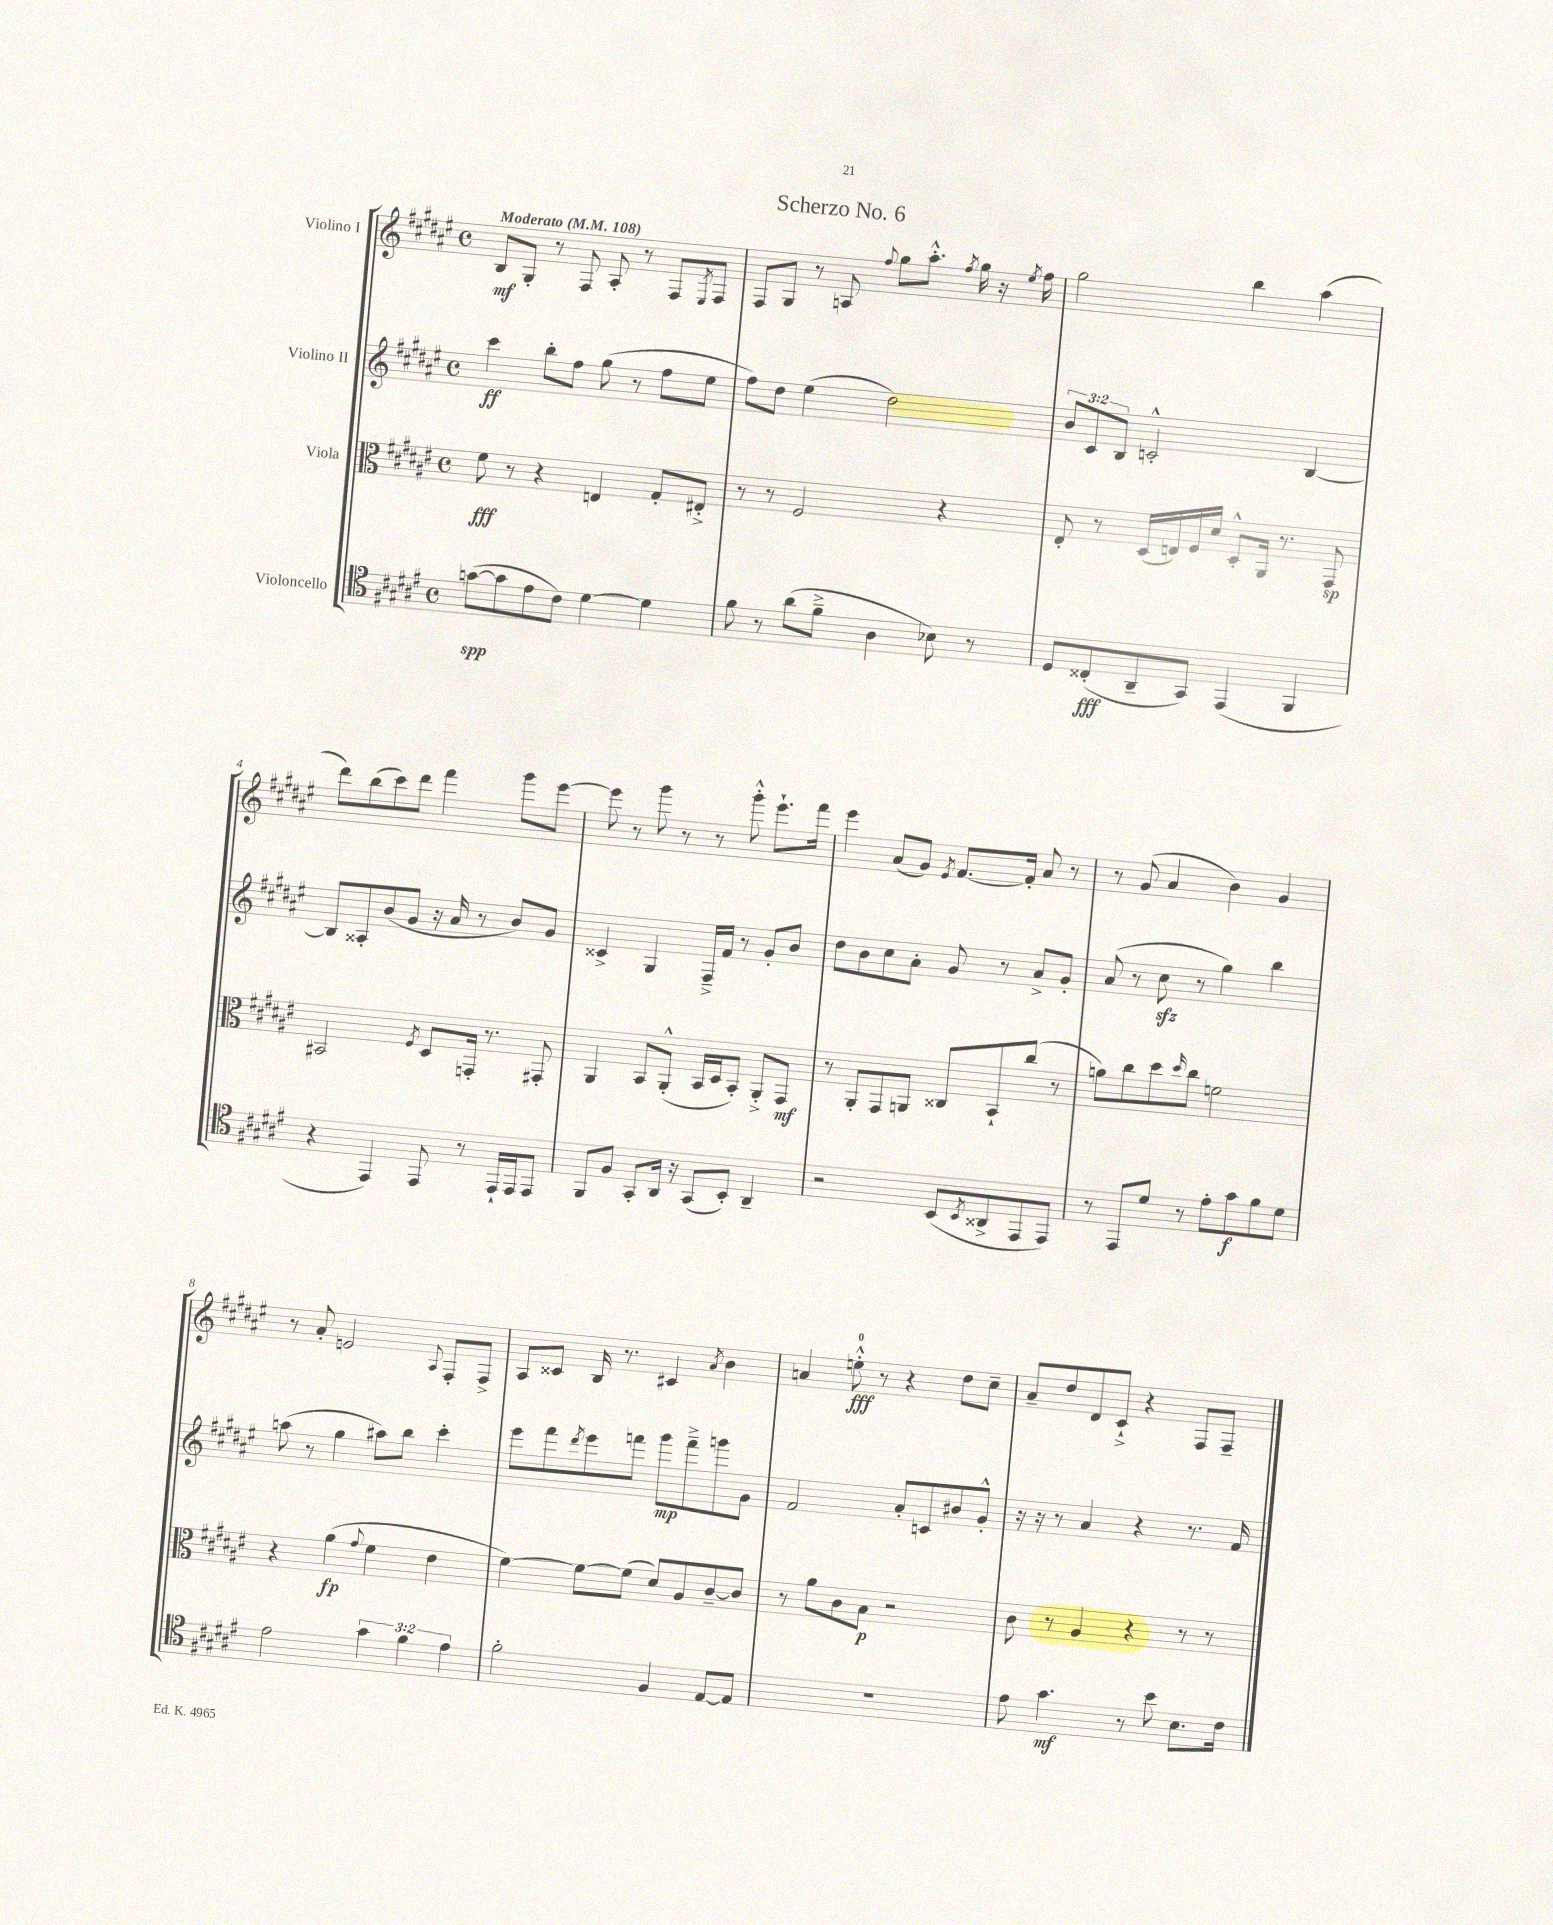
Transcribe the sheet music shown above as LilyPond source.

\header { title = "Scherzo No. 6" }
<<
\new StaffGroup <<
\new Staff = "s0" \with { instrumentName = "Violino I" } {
    \clef treble \key fis \major \defaultTimeSignature \time 4/4 \tempo "Moderato" 4 = 108
    b8\mf gis8-. r8 fis8 ais8-. r8 fis8 \acciaccatura { eis8 } fis8 |
    fis8 gis8 r8 a8 \appoggiatura { fis''8 } gis''8 ais''8.-.-^ \acciaccatura { fis''8 } gis''16 r16 \acciaccatura { eis''8 } fis''16 |
    gis''2 b''4 ais''4( |
    dis'''8) b''8( cis'''8) dis'''8 fis'''4 gis'''8 eis'''8~ |
    eis'''8 r8 gis'''8 r8 r8 gis'''8-.-^ eis'''8.-! fis'''16 |
    eis'''4 ais'8( gis'8) \acciaccatura { eis'8 } fis'8.~ fis'16-. ais'8 r8 |
    r8 gis'8( ais'4 b'4) gis'4 |
    r8 ais'8-. e'2 \appoggiatura { ais8 } fis8-. fis8-> |
    ais8 cisis'8 b16 r8. cis'4 \acciaccatura { ais'8 } b'4 |
    a'4 e''8-0-.-^\fff r8 r4 dis''8 cis''8-- |
    ais'8-- dis''8 dis'8 cis'8-!-> r4 fis8 fis8-- \bar "|." |
}
\new Staff = "s1" \with { instrumentName = "Violino II" } {
    \clef treble \key fis \major \defaultTimeSignature \time 4/4 \override Staff.TupletNumber.text = #tuplet-number::calc-fraction-text
    cis'''4\ff b''8-. fis''8 gis''8( r8 fis''8 eis''8 |
    fis''8) dis''8 eis''4( dis''2) |
    \tuplet 3/2 { b'8 cis'8 b8 } c'2-.-^ b4~ |
    b8 aisis8-. b'8( gis'8 r16 ais'16 r8 b'8) gis'8 |
    cisis'4-> gis4 fis16---> fis'16 r8 gis'8-. b'8 |
    dis''8 b'8 cis''8 ais'8-. gis'8 r8 ais'8-> gis'8-. |
    ais'8( r8 cis''8\sfz r8 gis''4) b''4 |
    a''8( r8 gis''4 ais''8) b''8 cis'''4-. |
    eis'''8 fis'''8 \acciaccatura { dis'''8 } eis'''8 f'''8 gis'''8\mp f'''8---> g'''8 gis'8 |
    fis'2 ais'8-. c'8 bis'8 gis'8-.-^ |
    r16 r16 r8 ais'4 r4 r8. fis'16 \bar "|." |
}
\new Staff = "s2" \with { instrumentName = "Viola" } {
    \clef alto \key fis \major \defaultTimeSignature \time 4/4
    fis'8\fff r8 r4 e4 gis8-. eis8-.-> |
    r8 r8 fis2 r4 |
    eis8-. r8 dis16( e16) fis16 dis'16 dis8-.-^ ais,16 r8. gis,8\sp |
    bis,2 \acciaccatura { fis8 } dis8 g,16-. r8. gis,8-. |
    ais,4 b,8 ais,8-.-^( b,16 dis16 b,8-.) ais,8-.-> gis,8\mf |
    r8 ais,8-. gis,8 a,8 cisis8 b,8-! cis''8( r8 |
    a'8) cis''8 dis''8 \grace { dis''16 } cis''8 f'2 |
    r4 ais'4\fp( \appoggiatura { gis'8 } fis'4 eis'4 |
    fis'4~) fis'8~ fis'8( dis'8) ais8 cis'8~-- cis'8 |
    r8 ais'8 cis'8 b8\p r2 |
    cis'8 r8 ais4 r4 r8 r8 \bar "|." |
}
\new Staff = "s3" \with { instrumentName = "Violoncello" } {
    \clef tenor \key fis \major \defaultTimeSignature \time 4/4 \override Staff.TupletNumber.text = #tuplet-number::calc-fraction-text
    g'8~\spp( g'8 eis'8 cis'8) dis'4~ dis'4 |
    fis'8 r8 ais'8( fis'8---> ais4 bes8) r8 |
    dis8 cisis8-.\fff( ais,8-- gis,8) eis,4( fis,4 |
    r4 eis,4) eis,8 r8 eis,16-! eis,16 eis,8 |
    fis,8 fis8 gis,8-. ais,16 r16 gis,8( b,8-.) ais,4-- |
    r2 b,8( \acciaccatura { b,8 } aisis,8-> eis,8 eis,8) |
    r8 eis,8 dis'8 r8 eis'8-. gis'8\f fis'8 dis'8 |
    eis'2 \tuplet 3/2 { gis'4 fis'4 eis'4 } |
    fis'2-. fis4 eis8~ eis8 |
    R1 |
    eis'8 gis'4.\mf r8 b'8 b8. cis'16 \bar "|." |
}
>>
>>
